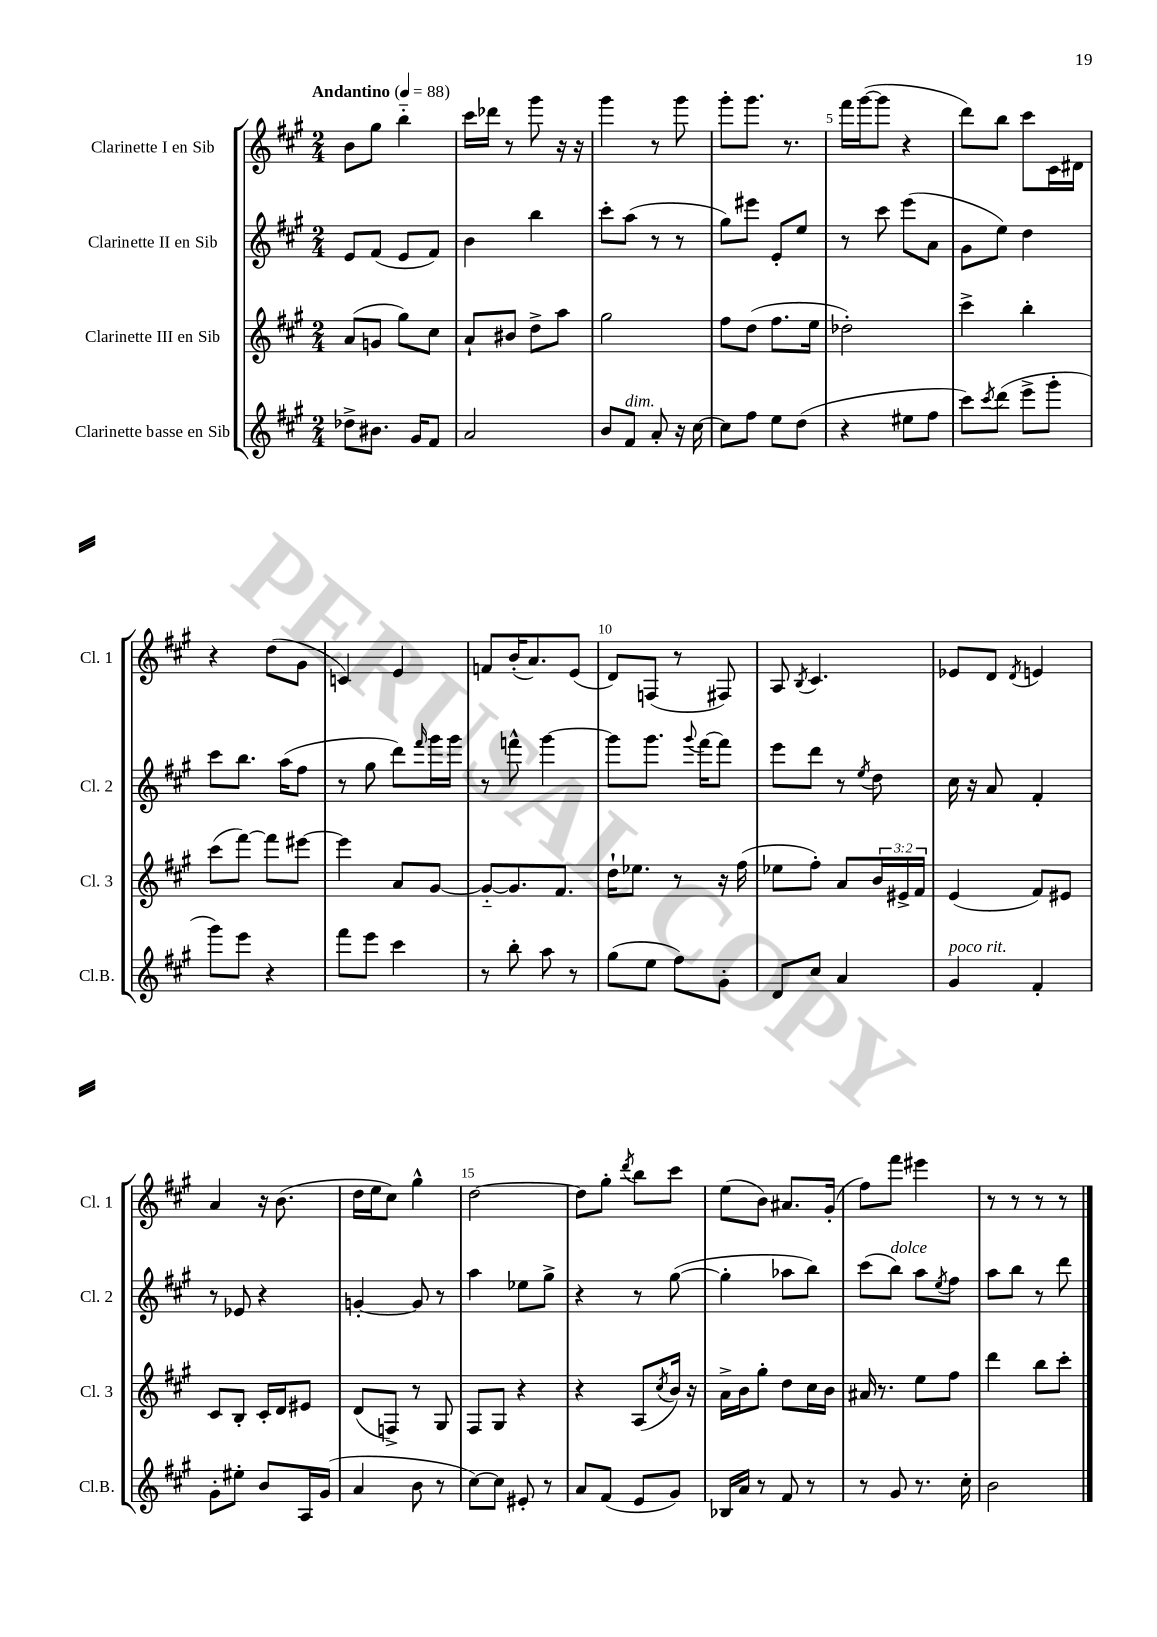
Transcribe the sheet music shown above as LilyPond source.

<<
\new StaffGroup <<
\new Staff = "s0" \with { instrumentName = "Clarinette I en Sib" shortInstrumentName = "Cl. 1" } {
    \clef treble \key a \major \numericTimeSignature \time 2/4 \tempo "Andantino" 4 = 88
    b'8 gis''8 b''4-_ |
    cis'''16 des'''16 r8 gis'''8 r16 r16 |
    gis'''4 r8 gis'''8 |
    gis'''8-. gis'''8. r8. |
    fis'''16 gis'''16~( gis'''8 r4 |
    d'''8) b''8 cis'''8 cis'16 dis'16 |
    r4 d''8( gis'8 |
    c'4) e'4 |
    f'8 b'16-.( a'8.) e'8( |
    d'8) f8( r8 fis8) |
    a8 \acciaccatura { b8 } cis'4. |
    ees'8 d'8 \acciaccatura { d'8 } e'4 |
    a'4 r16 b'8.( |
    d''16 e''16 cis''8) gis''4-^ |
    d''2~ |
    d''8 gis''8-. \acciaccatura { d'''8 } b''8 cis'''8 |
    e''8( b'8) ais'8. gis'16-.( |
    fis''8) fis'''8 eis'''4 |
    r8 r8 r8 r8 \bar "|." |
}
\new Staff = "s1" \with { instrumentName = "Clarinette II en Sib" shortInstrumentName = "Cl. 2" } {
    \clef treble \key a \major \numericTimeSignature \time 2/4
    e'8 fis'8( e'8 fis'8) |
    b'4 b''4 |
    cis'''8-. a''8( r8 r8 |
    gis''8) eis'''8 e'8-. e''8 |
    r8 cis'''8 e'''8( a'8 |
    gis'8 e''8) d''4 |
    cis'''8 b''8. a''16( fis''8 |
    r8 gis''8 d'''8) \grace { fis'''16 } gis'''16 gis'''16 |
    r8 f'''8-^ gis'''4~ |
    gis'''8 gis'''8. \appoggiatura { gis'''8 } fis'''16~ fis'''8 |
    e'''8 d'''8 r8 \acciaccatura { e''8 } d''8 |
    cis''16 r16 a'8 fis'4-. |
    r8 ees'8 r4 |
    g'4~-. g'8 r8 |
    a''4 ees''8 gis''8-> |
    r4 r8 gis''8~( |
    gis''4-. aes''8 b''8) |
    cis'''8( b''8^\markup { \italic "dolce" }) a''8 \acciaccatura { e''8 } fis''8 |
    a''8 b''8 r8 d'''8 \bar "|." |
}
\new Staff = "s2" \with { instrumentName = "Clarinette III en Sib" shortInstrumentName = "Cl. 3" } {
    \clef treble \key a \major \numericTimeSignature \time 2/4 \override Staff.TupletNumber.text = #tuplet-number::calc-fraction-text
    a'8( g'8 gis''8) cis''8 |
    a'8-! bis'8 d''8-> a''8 |
    gis''2 |
    fis''8 d''8( fis''8. e''16 |
    des''2-.) |
    cis'''4-> b''4-. |
    cis'''8( fis'''8~) fis'''8 eis'''8~ |
    eis'''4 a'8 gis'8~ |
    gis'8~-_ gis'8. fis'8. |
    d''16-! ees''8. r8 r16 fis''16( |
    ees''8 fis''8-.) a'8 \tuplet 3/2 { b'16 eis'16-> fis'16 } |
    e'4( fis'8) eis'8 |
    cis'8 b8-. cis'16-. d'16 eis'8 |
    d'8( f8->) r8 gis8 |
    fis8 gis8 r4 |
    r4 a8( \acciaccatura { cis''8 } b'16) r16 |
    a'16-> b'16 gis''8-. d''8 cis''16 b'16 |
    ais'16 r8. e''8 fis''8 |
    d'''4 b''8 cis'''8-. \bar "|." |
}
\new Staff = "s3" \with { instrumentName = "Clarinette basse en Sib" shortInstrumentName = "Cl.B." } {
    \clef treble \key a \major \numericTimeSignature \time 2/4
    des''8-> bis'8. gis'16 fis'8 |
    a'2 |
    b'8 fis'8^\markup { \italic "dim." } a'8-. r16 cis''16~ |
    cis''8 fis''8 e''8 d''8( |
    r4 eis''8 fis''8 |
    cis'''8) \acciaccatura { cis'''8 } d'''8( e'''8-> gis'''8-. |
    gis'''8) e'''8 r4 |
    fis'''8 e'''8 cis'''4 |
    r8 b''8-. a''8 r8 |
    gis''8( e''8 fis''8) gis'8-. |
    d'8 cis''8 a'4 |
    gis'4^\markup { \italic "poco rit." } fis'4-. |
    gis'8-. eis''8-. b'8 a16 gis'16( |
    a'4 b'8 r8 |
    cis''8~) cis''8 eis'8-. r8 |
    a'8 fis'8( e'8 gis'8) |
    bes16 a'16 r8 fis'8 r8 |
    r8 gis'8 r8. cis''16-. |
    b'2 \bar "|." |
}
>>
>>
\layout { \context { \Score \override BarNumber.break-visibility = ##(#f #t #t) barNumberVisibility = #(every-nth-bar-number-visible 5) } }
